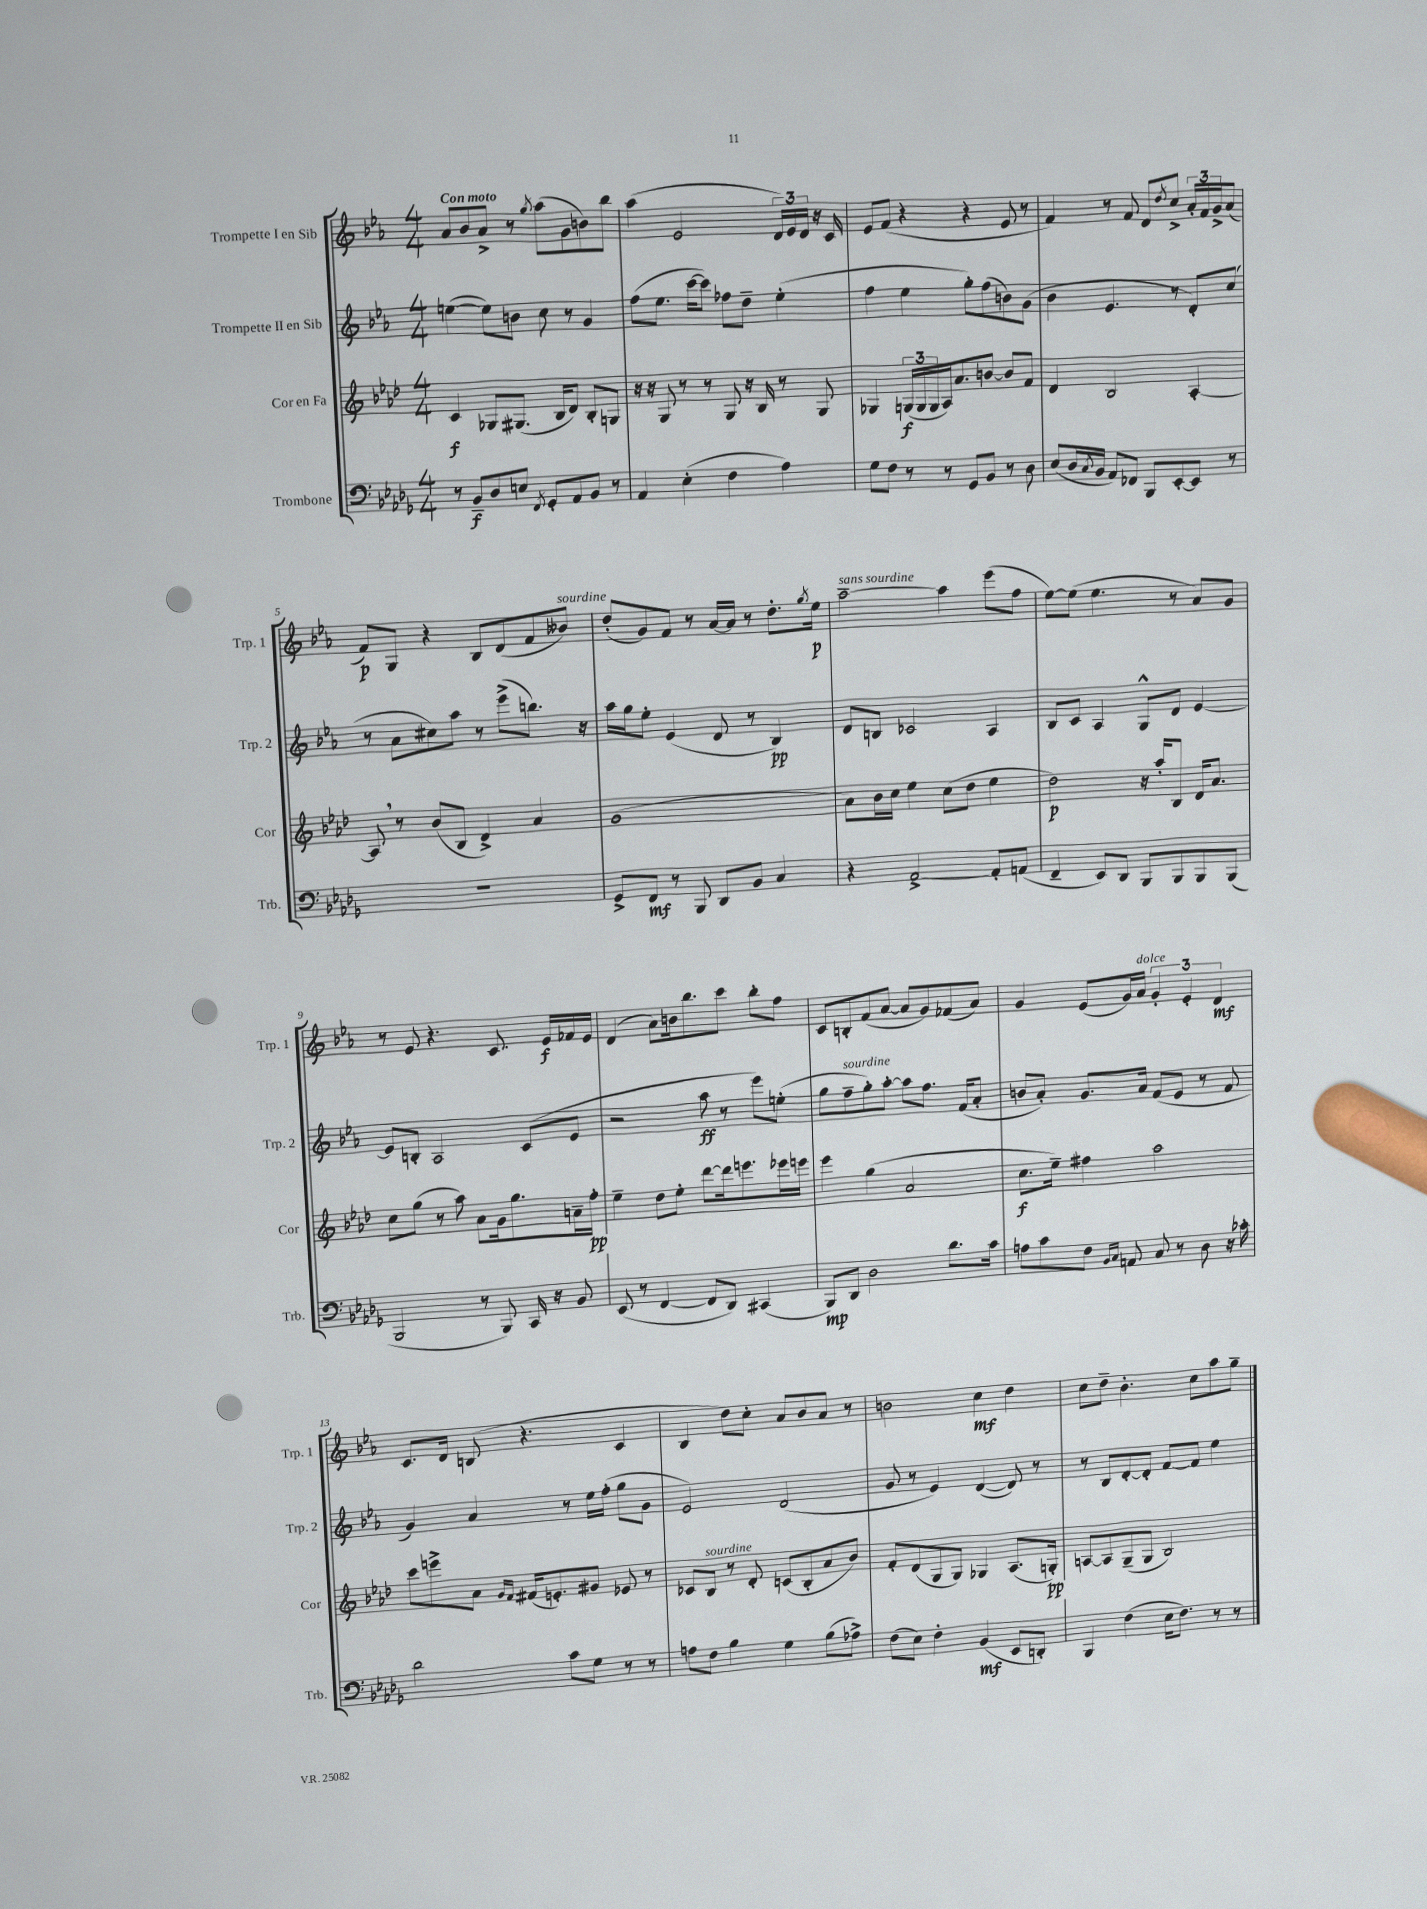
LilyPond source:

<<
\new StaffGroup <<
\new Staff = "s0" \with { instrumentName = "Trompette I en Sib" shortInstrumentName = "Trp. 1" } {
    \clef treble \key ees \major \numericTimeSignature \time 4/4 \tempo "Con moto"
    aes'8 bes'8 aes'8-> r8 \acciaccatura { g''8 } aes''8( g'8 b'8) bes''8 |
    aes''4( ees'2 \tuplet 3/2 { d'16) ees'16 d'16 } r16 c'16 |
    ees'8 f'8( r4 r4 ees'8 r8 |
    f'4) r8 f'8 d'8 \acciaccatura { d''8 } c''8-> \tuplet 3/2 { aes'16-. f'16 g'16-> } aes'8( |
    f'8\p) g8 r4 bes8 d'8( f'8 beses'8^\markup { \italic "sourdine" }) |
    d''8-.( g'8) f'8 r8 aes'16~ aes'16 r8 d''8.-. \acciaccatura { g''8 } ees''16\p |
    aes''2~--^\markup { \italic "sans sourdine" } aes''4 ees'''8( f''8 |
    ees''8~) ees''8( ees''4. r8 aes'8) g'8 |
    r8 ees'8 r4. c'8. ees'16\f fes'16 ees'16 |
    d'4( aes'8) b'16 bes''8. c'''8 bes''8-. f''8 |
    c'8 b8-. f'8( aes'8~ aes'8 g'8) fes'8( aes'8) |
    g'4 ees'8( g'16) aes'16^\markup { \italic "dolce" } \tuplet 3/2 { g'4-. ees'4-. d'4\mf } |
    c'8. d'16 b8( r4. c'4 |
    bes4 d''8) c''8-. aes'8 bes'8 aes'8 r8 |
    b'2 c''4\mf d''4 |
    c''8 d''8-- bes'4.-. c''8 aes''8 g''8-- \bar "|." |
}
\new Staff = "s1" \with { instrumentName = "Trompette II en Sib" shortInstrumentName = "Trp. 2" } {
    \clef treble \key ees \major \numericTimeSignature \time 4/4
    e''4~( e''8) b'8 c''8 r8 g'4 |
    f''8( ees''8. c'''16~ c'''8) fes''8 d''8-- ees''4-.( |
    f''4 ees''4 g''8-.) f''8( b'8) g'8( |
    bes'4 ees'4. r8 d'8-.) c''8( |
    r8 aes'8 cis''8) aes''8 r8 ees'''8->( b''8.) r16 |
    aes''16 g''16 ees''8-. ees'4( d'8 r8 bes4\pp) |
    d'8 b8 ces'2 aes4 |
    bes8 c'8 aes4 g8-^ d'8 ees'4~ |
    ees'8 b8-. aes2 c'8( ees'8 |
    r2 aes''8\ff r8 ees'''8) e''8-.( |
    g''8 f''8--^\markup { \italic "sourdine" } g''8-.) aes''8~-. aes''8 f''8. f'16( aes'8-. |
    b'8 aes'8-.) g'8. aes'16 f'8( ees'8 r8 f'8 |
    g'4) aes'4 r8 ees''16 f''16-.( g''8 g'8 |
    ees'2) d'2( |
    g'8 r8 ees'4) d'4~( d'8) r8 |
    r8 bes8 d'8~-. d'8-. f'8~ f'8 ees''4 \bar "|." |
}
\new Staff = "s2" \with { instrumentName = "Cor en Fa" shortInstrumentName = "Cor" } {
    \clef treble \key aes \major \numericTimeSignature \time 4/4
    c'4\f ges8 gis8.( bes16 des'8) bes8-. g8 |
    r16 r16 g8 r8 r8 g8 r16 bes16 r8 g8 |
    ges4 \tuplet 3/2 { g16\f( g16 g16 } aes16) aes'8. b'8~ b'8 f'8 |
    des'4 bes2 aes4~-. |
    aes8 \breathe r8 bes'8( bes8 des'4->) aes'4 |
    g'1( |
    aes'8) bes'16 c''16 ees''4 c''8( des''8 ees''4 |
    des''2\p) r16 aes''16-. bes8 des'16 aes'8. |
    c''8 g''8( r8 aes''8) aes'8 g'16 g''8. a'16-- f''16-.\pp |
    ees''4-- des''8 ees''8-. des'''8~ des'''16 e'''8. ees'''16 e'''16 |
    ees'''4 g''4( aes'2 |
    c''8.\f ees''16--) fis''4 aes''2 |
    c'''8 e'''8-> aes'8 \grace { g'16 f'16 } fis'16( e'8.-.) gis'8 ees'8 r8 |
    ces'8 bes8^\markup { \italic "sourdine" } r8 des'8-. c'8( bes8-. aes'8 bes'8) |
    f'8-. des'8( g8 g8) ges4 aes8.( g16-.\pp) |
    a8~ a8 g8--( g8 bes2) \bar "|." |
}
\new Staff = "s3" \with { instrumentName = "Trombone" shortInstrumentName = "Trb." } {
    \clef bass \key des \major \numericTimeSignature \time 4/4
    r8 bes,8--\f des8 e8 \acciaccatura { f,8 } ges,8-. aes,8 bes,8 r8 |
    aes,4 ees4-.( f4 aes4) |
    ges8 f8 r8 r8 ges,8 bes,8 r8 des8 |
    ees8( des16 \acciaccatura { c8 } bes,16 aes,8) fes,8 bes,,8 ees,8~-. ees,8 r8 |
    R1 |
    ges,8-> f,8\mf r8 bes,,8 des,8 bes,8 c4 |
    r4 aes,2~-> aes,8-. a,8( |
    f,4-- ees,8) des,8 bes,,8 bes,,8 bes,,8 bes,,8( |
    bes,,2 r8 bes,,8) c,16 r16 bes,8 |
    ees,8( r8 f,4~ f,8 des,8) cis,4( |
    bes,,8\mp) des,8 des2 des'8. c'16 |
    a8 c'8 f8 \grace { bes,16 c16 } a,8 c8 r8 des8 r16 ces'16-. |
    des'2 c'8 ges8 r8 r8 |
    a8 f8 bes4 ges4 bes8( aes8->) |
    f8( ees8) f4-. bes,4\mf( ees,8 d,8-.) |
    bes,,4 f4( ees16 f8.) r8 r8 \bar "|." |
}
>>
>>
